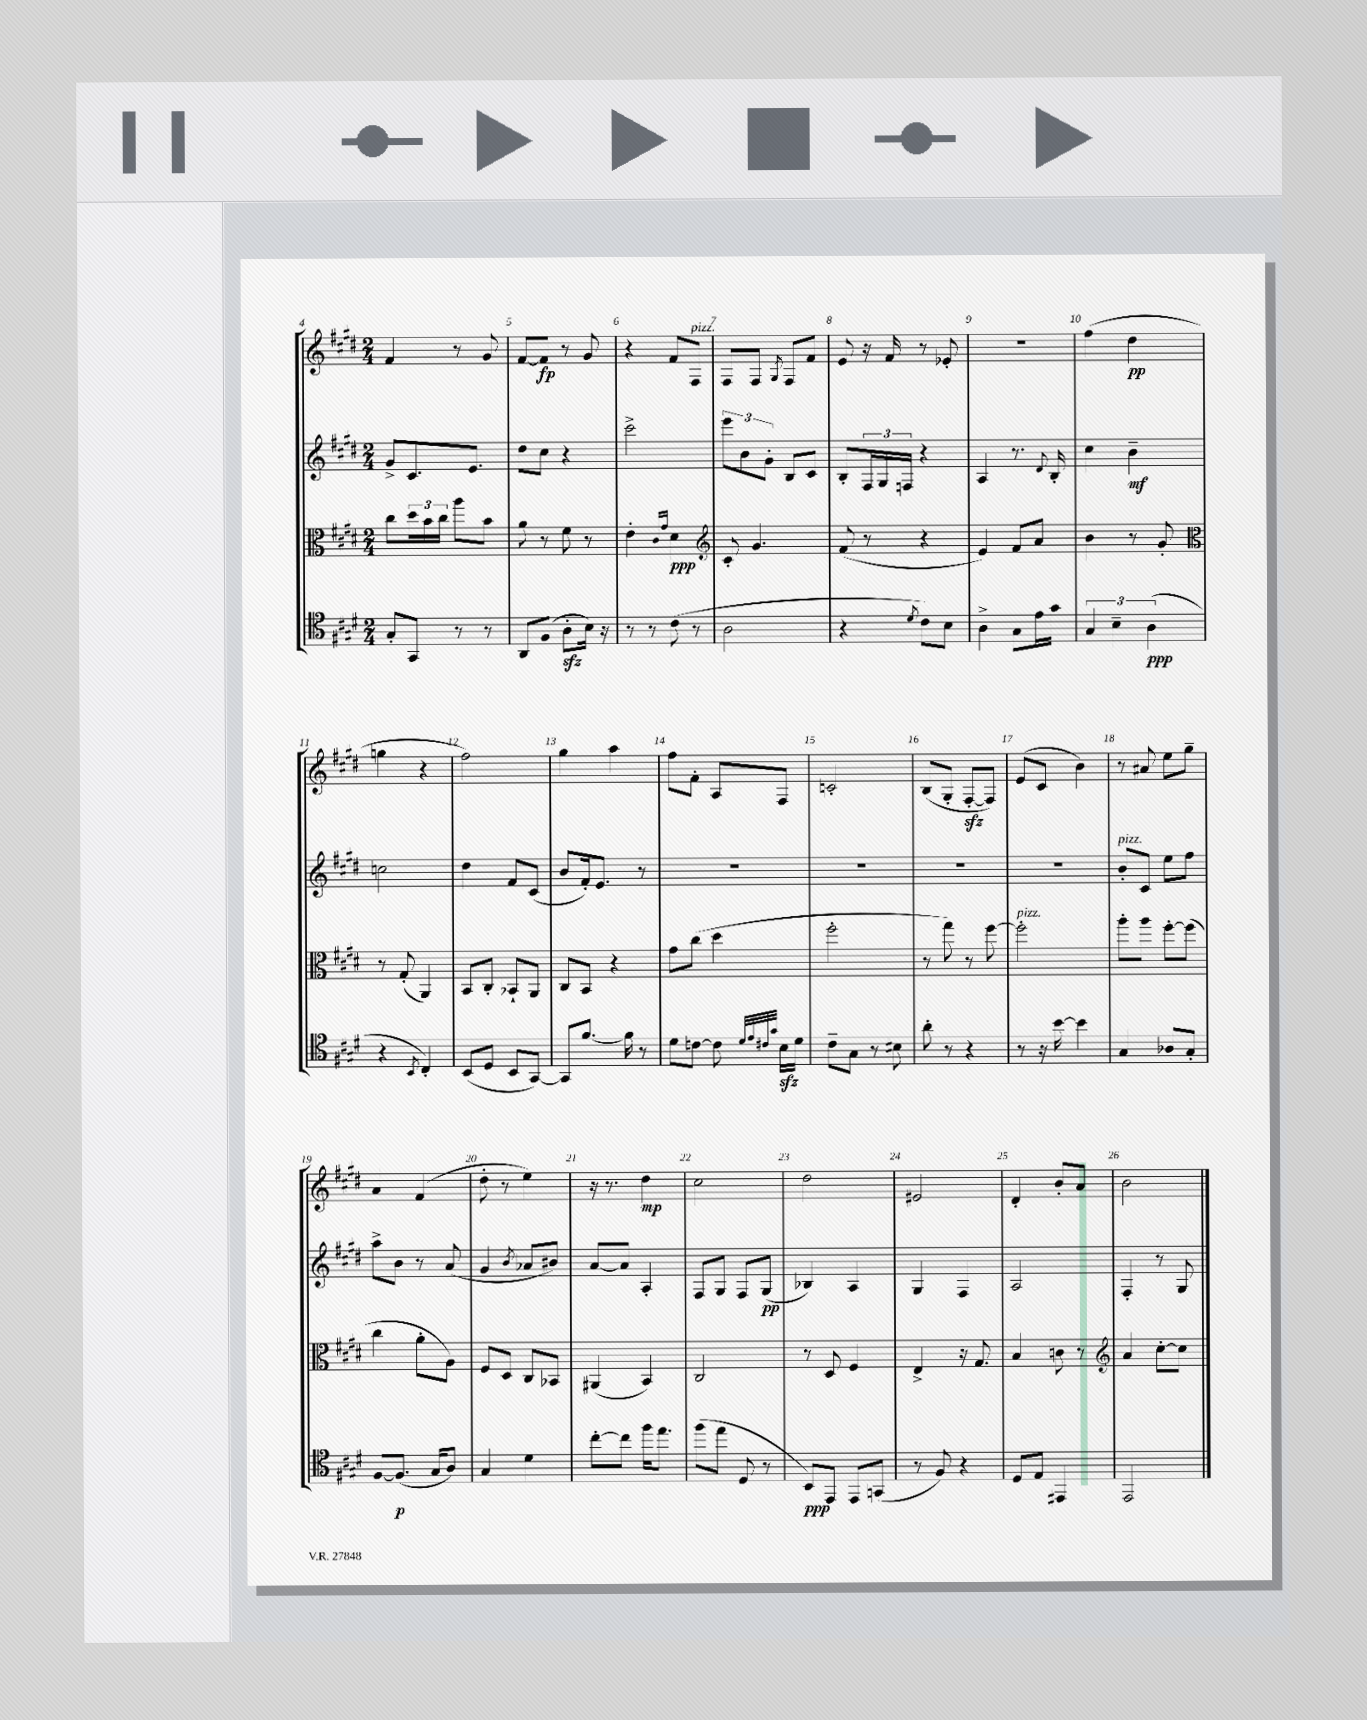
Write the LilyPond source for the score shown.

<<
\new StaffGroup <<
\new Staff = "s0" {
    \clef treble \key e \major \numericTimeSignature \time 2/4
    fis'4 r8 gis'8 |
    fis'8~ fis'8\fp r8 gis'8 |
    r4 fis'8 fis8^\markup { \italic "pizz." } |
    fis8 fis8 \acciaccatura { gis8 } fis8 fis'8 |
    e'8 r16 fis'16 r8 ees'8-. |
    r2 |
    fis''4( dis''4\pp |
    g''4 r4 |
    fis''2) |
    gis''4 a''4 |
    fis''8 fis'8-. a8 fis8 |
    c'2-. |
    b8( gis8-. fis8~-.\sfz fis8) |
    e'8( cis'8 b'4) |
    r8 ais'8 e''8 gis''8-- |
    a'4 fis'4( |
    dis''8-. r8 e''4) |
    r16 r8. dis''4\mp |
    cis''2 |
    dis''2 |
    eis'2 |
    dis'4-. b'8-. a'8 |
    b'2 \bar "|." |
}
\new Staff = "s1" {
    \clef treble \key e \major \numericTimeSignature \time 2/4
    gis'8-> cis'8. e'8. |
    dis''8 cis''8 r4 |
    cis'''2-> |
    \tuplet 3/2 { e'''8 b'8 gis'8-. } b8 cis'8 |
    b8-. \tuplet 3/2 { fis16 gis16 f16 } r4 |
    a4 r8. \appoggiatura { dis'8 } b16-. |
    cis''4 b'4--\mf |
    c''2 |
    dis''4 fis'8 cis'8( |
    b'8 fis'16-.) e'8. r8 |
    R2 |
    R2 |
    R2 |
    R2 |
    b'8-.^\markup { \italic "pizz." } cis'8 e''8 fis''8 |
    a''8-> b'8 r8 a'8( |
    gis'4 \acciaccatura { b'8 } aes'8 bis'8) |
    a'8~ a'8 a4-. |
    fis8 gis8 fis8 gis8\pp( |
    bes4) a4 |
    gis4 fis4 |
    a2 |
    fis4-. r8 gis8 \bar "|." |
}
\new Staff = "s2" {
    \clef alto \key e \major \numericTimeSignature \time 2/4
    cis''8 \tuplet 3/2 { dis''16 b'16 cis''16 } a''8 b'8 |
    a'8 r8 fis'8 r8 |
    e'4-. \grace { cis'16 gis'16 } dis'4\ppp |
    \clef treble cis'8-. gis'4. |
    fis'8( r8 r4 |
    e'4) fis'8 a'8 |
    b'4 r8 gis'8-. |
    \clef alto r8 gis8-.( a,4) |
    b,8 cis8-. bes,8-! a,8 |
    cis8 b,8 r4 |
    gis'8 cis''8( dis''4 |
    fis''2-. |
    r8 gis''8) r8 fis''8~ |
    fis''2-.^\markup { \italic "pizz." } |
    a''8-. a''8 fis''8~-. fis''8( |
    cis''4 a'8-. a8) |
    fis8 dis8 cis8 bes,8 |
    ais,4( b,4) |
    cis2 |
    r8 dis8 fis4 |
    e4-> r16 gis8. |
    b4 c'8 r8 |
    \clef treble a'4 cis''8~-. cis''8 \bar "|." |
}
\new Staff = "s3" {
    \clef tenor \key e \major \numericTimeSignature \time 2/4
    gis8-. gis,8 r8 r8 |
    a,8 fis8( a8-.\sfz b16) r16 |
    r8 r8 cis'8( r8 |
    a2 |
    r4 \acciaccatura { dis'8 } cis'8) b8 |
    a4-> gis8 e'16 gis'16 |
    \tuplet 3/2 { gis4 b4-- a4\ppp( } |
    r4 \acciaccatura { b,8 } cis4-.) |
    b,8( dis8 b,8 gis,8~) |
    gis,8 fis'8.~ fis'16 r8 |
    dis'8 c'8~ c'8 \grace { dis'32 e'32 cis'32 gis'32 } b16\sfz dis'16 |
    cis'8-- gis8 r8 bis8 |
    a'8-. r8 r4 |
    r8 r16 b'16~ b'4 |
    gis4 aes8 gis8-. |
    fis8~ fis8.\p( gis16 a8) |
    gis4 dis'4 |
    cis''8~-. cis''8 fis''16 e''8. |
    fis''8( e''8 dis8 r8 |
    b,8\ppp) e,8 e,8 g,8( |
    r8 fis8) r4 |
    dis8 e8 eis,4 |
    e,2 \bar "|." |
}
>>
>>
\layout { \context { \Score currentBarNumber = #4 \override BarNumber.break-visibility = ##(#f #t #t) barNumberVisibility = #all-bar-numbers-visible } }
